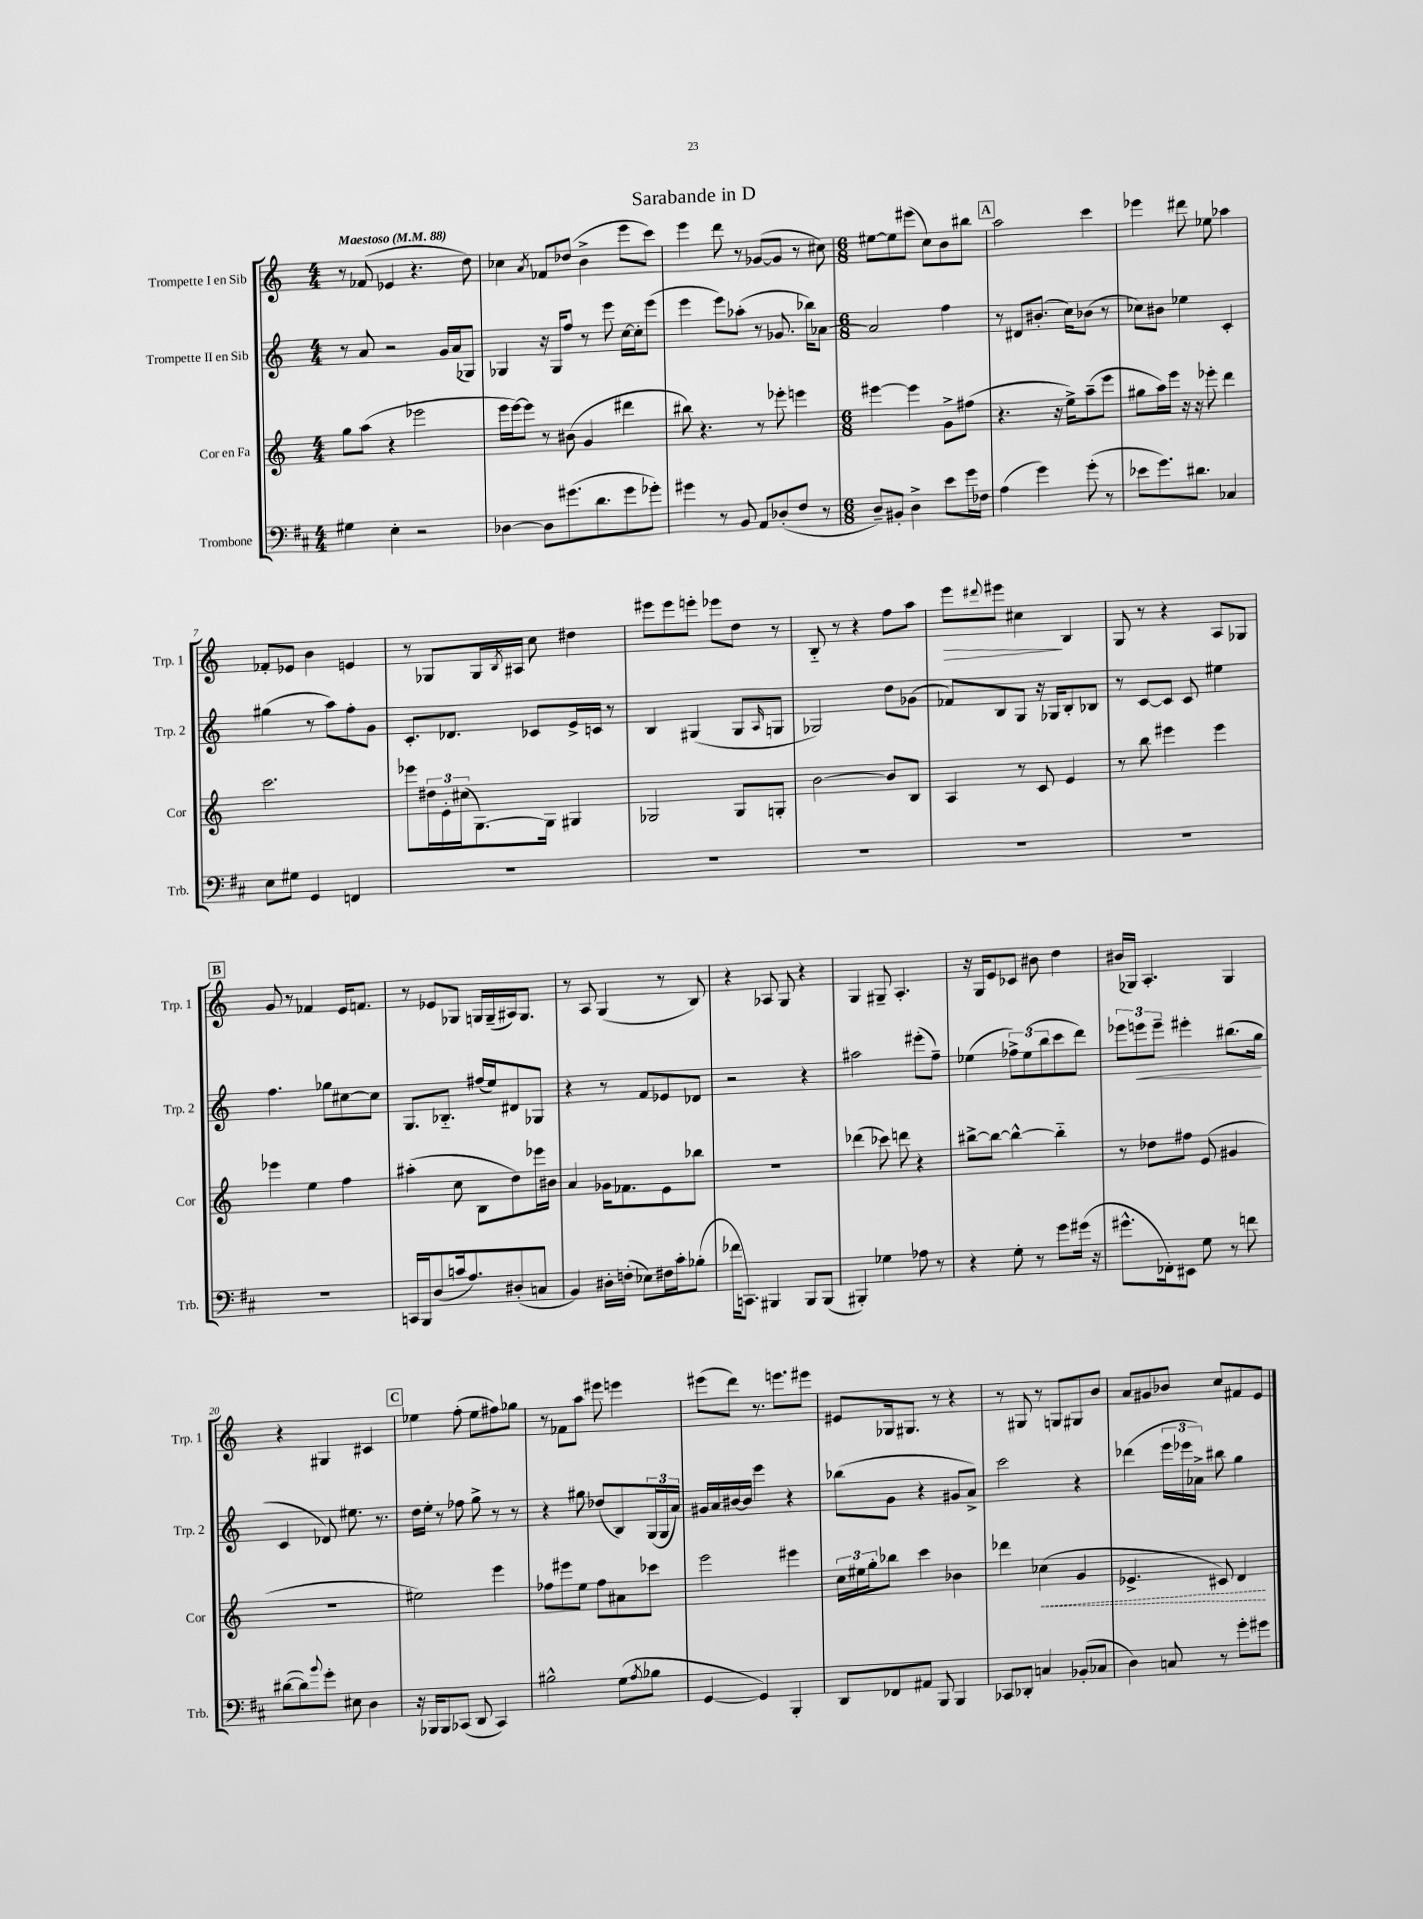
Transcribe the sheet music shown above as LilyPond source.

\header { title = "Sarabande in D" }
<<
\new StaffGroup <<
\new Staff = "s0" \with { instrumentName = "Trompette I en Sib" shortInstrumentName = "Trp. 1" } {
    \clef treble \key c \major \numericTimeSignature \time 4/4 \tempo "Maestoso" 4 = 88
    r8 fes'8( ees'4 r4. d''8) |
    ces''4 \acciaccatura { a'8 } fes'8 des''8( b'4-> e'''8 c'''8) |
    e'''4 d'''8 r8 ges'8~( ges'8 r8 cis''8) |
    \numericTimeSignature \time 6/8 eis''8~ eis''8 eis'''8( c''8) b'8 bis''8 |
    \mark \markup { \box "A" } a''2 c'''4 |
    ees'''4 dis'''8 ees''8 aes''4 |
    fes'8-. ees'8 b'4 e'4 |
    r8 ges8 ges16 \acciaccatura { b8 } ais16 c''8 dis''4 |
    eis'''8 eis'''8 e'''8-. ees'''8 d''8 r8 |
    b8-_ r8 r4 f''8 a''8 |
    e'''8\> \appoggiatura { dis'''8 } eis'''8 cis''4\! b4 |
    g8 r8 r4 a8 ges8 |
    \mark \markup { \box "B" } g'8 r8 fes'4 e'16 f'8. |
    r8 ees'8 ges8 g16 g16--( ais16) g8. |
    r8 a8 g4( r8 b8) |
    r4 aes8 g8 r4 |
    g4 gis8-- a4.-. |
    r16 g16 e'8 ces'8 bis'8 d''4 |
    bis'16( ges16) a4.-. ges4 |
    r4 gis4 cis'4 |
    \mark \markup { \box "C" } ees''4 f''8-.( ees''8 fis''8) ges''8 |
    r8 fes'8 a''8 eis'''8 e'''4 |
    eis'''8( d'''8) r8. e'''8. eis'''8 |
    eis'8 ges16 gis8. r8 r4 |
    r8 gis8 r8 g8 gis8 b'8 |
    a'8 gis'8 bes'8 c''8 fis'8 e'8 \bar "|." |
}
\new Staff = "s1" \with { instrumentName = "Trompette II en Sib" shortInstrumentName = "Trp. 2" } {
    \clef treble \key c \major \numericTimeSignature \time 4/4
    r8 a'8 r2 g'16 a'16( ges8) |
    ges4 r16 ges16 f''8 r8 e'''8 c''16~ c''16-. e'''8( |
    e'''4 e'''8) aes''8-.( r8 ges'8. bes''16) aes'8~ |
    \numericTimeSignature \time 6/8 aes'2 f''4 |
    \mark \markup { \box "A" } r8 dis'8 bis'8.-.( c''16) bes'8( r8 |
    ces''8) bis'8 ees''4 c'4-. |
    gis''4( r8 a''8) f''8-. g'8 |
    c'8.-. des'8. ces'8 e'16-> c'16 r8 |
    b4 gis4( gis8 \grace { a16 } g8 |
    ges2) d''8 ges'8( |
    fes'8) b8 g8 r16 ges16 b8-. bes8 |
    r8 c'8~ c'8 c'8 eis''4 |
    \mark \markup { \box "B" } f''4. ges''8 cis''8~ cis''8 |
    g8. bes8.-_ fis''16( e''16) dis'8 ges8 |
    r4 r8 f'8 ees'8 des'8 |
    r2 r4 |
    ais''2 eis'''8-.( f''8--) |
    ees''4( \tuplet 3/2 { fes''8->) ees''8( b''8 } c'''8 d'''8) |
    \tuplet 3/2 { ees'''8 e'''8\< e'''8-- } eis'''4-. bis''8.( g''16\! |
    c'4 des'8) eis''8. r8. |
    \mark \markup { \box "C" } d''16 e''16-. r8 fes''8 g''8-> r8 r8 |
    r4 gis''8 des''8( b8) \tuplet 3/2 { g16( g16 a'16) } |
    gis'16 a'16 bis'16~ bis'16 e'''4 r4 |
    bes''8( g'8 r4 gis'8 a'8->) |
    c'''2 r4 |
    des'''4( \tuplet 3/2 { e'''16 ees'''16 aes'16->) } bis''8 g''4 \bar "|." |
}
\new Staff = "s2" \with { instrumentName = "Cor en Fa" shortInstrumentName = "Cor" } {
    \clef treble \key c \major \numericTimeSignature \time 4/4
    g''8 a''8( r4 ees'''2 |
    e'''16 e'''16~) e'''8 r8 bis'8( g'4 dis'''4 |
    bis''8) r4. r8 ees'''8-. e'''4 |
    \numericTimeSignature \time 6/8 eis'''4~ eis'''4 g'8-> fis''8( |
    \mark \markup { \box "A" } r4. r16 e''16->) a''8--( e'''8 |
    gis''8 a''16) e'''16 r16 r16 ees'''8-. d'''4 |
    c'''2. |
    ees'''8 \tuplet 3/2 { dis''16 e'16-. cis''16( } g8.~) g16 gis4 |
    ges2 ges8 g8-. |
    b'2~ b'8 b8 |
    a4 r8 c'8 e'4 |
    r8 b''8 eis'''4 eis'''4 |
    \mark \markup { \box "B" } ees'''4 e''4 f''4 |
    ais''4-.( c''8 b8 d''8) ees'''16 bis'16 |
    a'4 ges'16 fes'8. e'8 bes''8 |
    R2. |
    des'''4( ces'''8) d'''8 r4 |
    bis''8~-> bis''8~ bis''4~-^ bis''4-_ |
    r8 des''8 fis''8 e'8( gis'4 |
    R2. |
    \mark \markup { \box "C" } eis''2) e'''4 |
    fes''8 eis'''8 e''8 fes''8 ais'8 ces'''8 |
    e'''2 eis'''4 |
    \tuplet 3/2 { c''16 eis''16 g''16-. } bes''8 c'''4 bes'4 |
    des'''4 \once \override Hairpin.style = #'dashed-line ces''4\<( g'4 |
    ees'4.-> cis'8) d'4\! \bar "|." |
}
\new Staff = "s3" \with { instrumentName = "Trombone" shortInstrumentName = "Trb." } {
    \clef bass \key d \major \numericTimeSignature \time 4/4
    gis4 e4-. r2 |
    des4~ des8 gis'8.( d'8. gis'8 ges'8-.) |
    gis'4 r8 b,8 a,8 des8-.( fis8 r8 |
    \numericTimeSignature \time 6/8 d8--) bis,8-. d4-> e'8 g'16 fes16 |
    \mark \markup { \box "A" } a4( g'4) g'8-.( r8 |
    ees'8 g'8.) dis'8. ces4 |
    e8 gis8 g,4 f,4 |
    R2. |
    R2. |
    R2. |
    R2. |
    R2. |
    \mark \markup { \box "B" } R2. |
    c,16 b,,16 d8( c'16 a8.) dis8-.( c8 |
    b,4) dis16-. f16-.( ees8) fis16 cis'16-. bes8-.( |
    fes'16 c,8.) bis,,4 bis,,8 bis,,8( |
    bis,,4-.) ges4 aes8 r8 |
    r4 g8-. r8 g'8 gis'16( r16 |
    gis'8.-^ fes,16-.) eis,8 g8 r8 f'8 |
    dis'8~( dis'8) \appoggiatura { b'8 } g'8-. eis8 d4 |
    \mark \markup { \box "C" } r16 bes,,16 bes,,8 ces,8( d,8 ces,4) |
    bis2-^ g8( \acciaccatura { a8 } bes8 |
    g,4~ g,4) b,,4-. |
    d,8 fes,8 ais,8 b,,8 b,,4 |
    ces,8 des,8-. c4 bes,8-.( ces8 |
    d4) c8 r8 g'8-. gis'8 \bar "|." |
}
>>
>>
